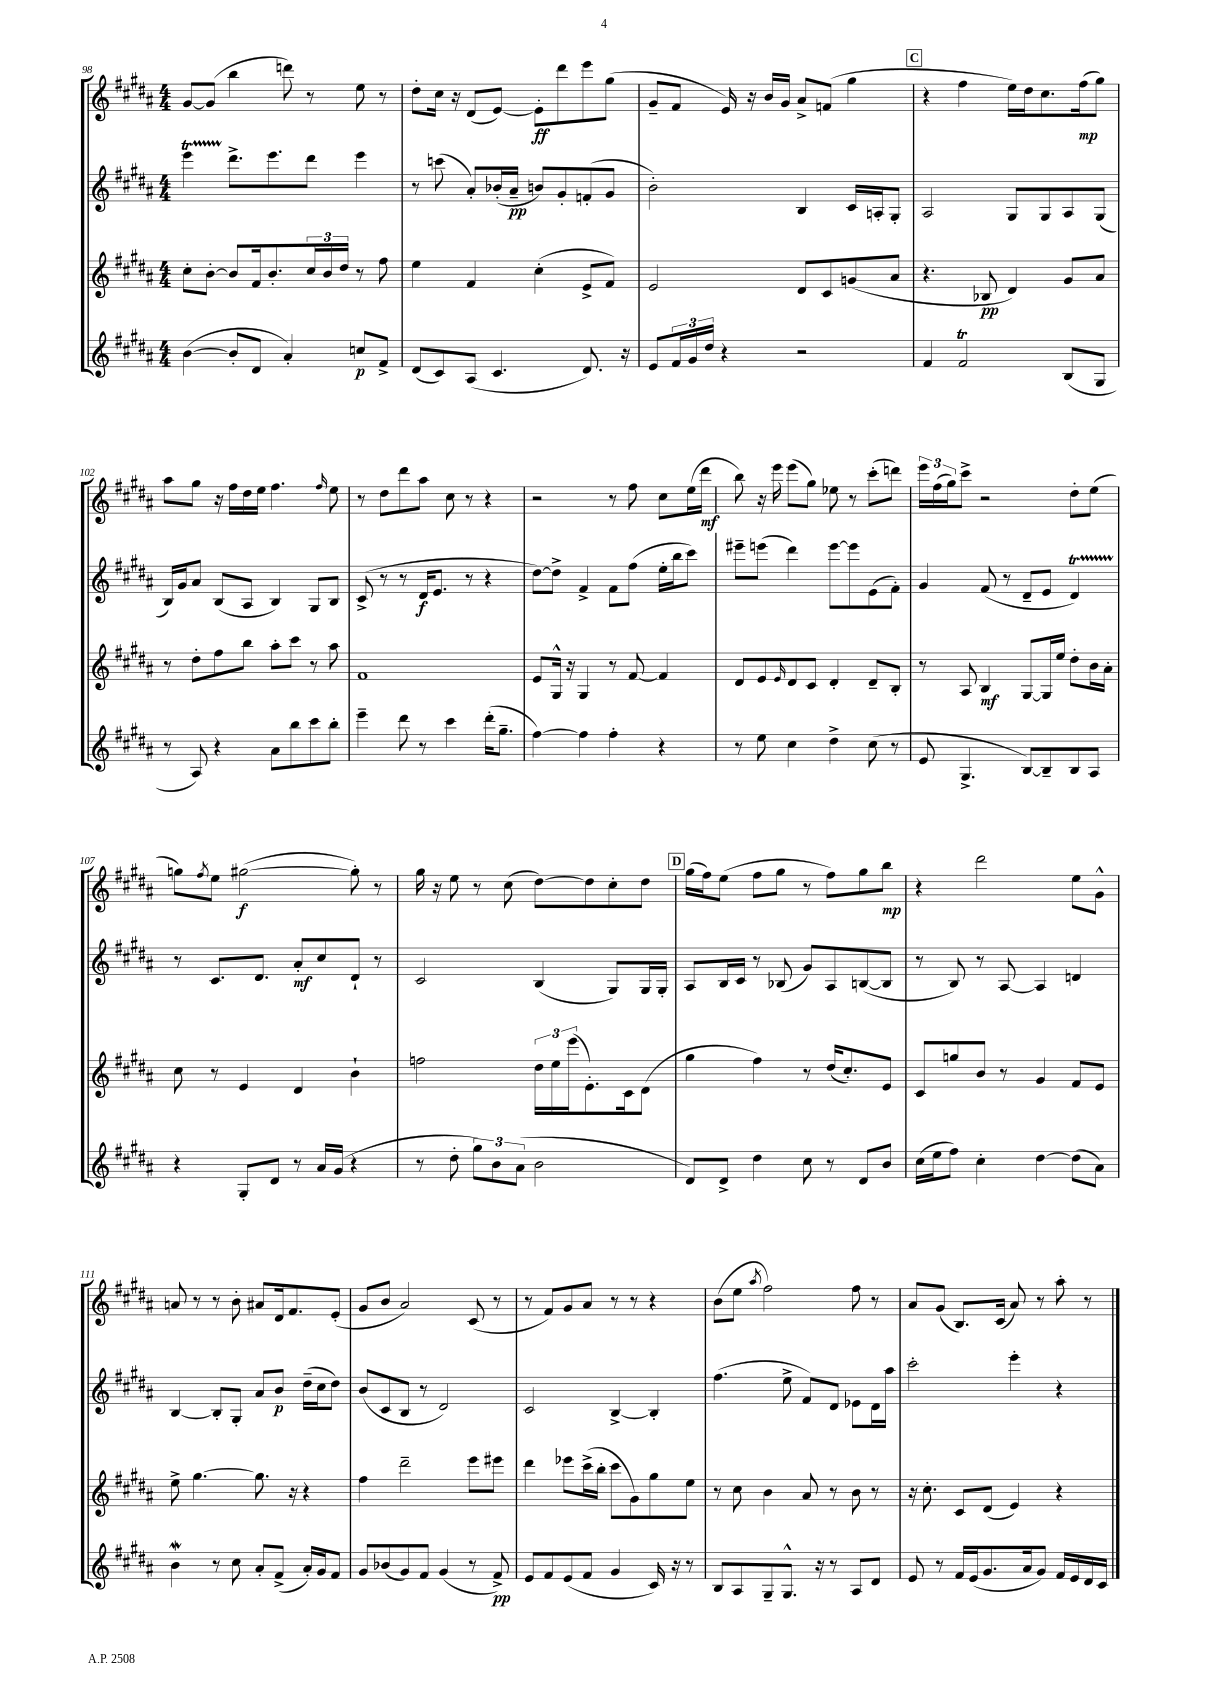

**kern	**kern	**kern	**kern
*staff4	*staff3	*staff2	*staff1
*clefG2	*clefG2	*clefG2	*clefG2
*k[f#c#g#d#a#]	*k[f#c#g#d#a#]	*k[f#c#g#d#a#]	*k[f#c#g#d#a#]
*M4/4	*M4/4	*M4/4	*M4/4
([4b	8cc#'	4eee	[8g#
.	[8b'	.	(8g#]
8b']	8b]	8.ddd#^	4bb
8d#	16f#	.	.
.	8.b'	8.eee	.
4a#')	.	.	8ddd)
.	24cc#	8ddd#	8r
.	24b	.	.
.	24dd#	.	.
8cc	8r	4eee	8ee
8f#^	8ff#	.	8r
=	=	=	=
(8d#	4ee	8r	8dd#'
8c#)	.	(8ccc	16cc#
.	.	.	16r
(8A#	4f#	8a#')	(8d#
4.c#	.	(16b-'	[8e)
.	.	16a#~	.
.	(4cc#'	8b)	8e']
.	.	8g#'	8ddd#
8.d#)	8e^	(8f'	8eee
.	8f#)	8g#	(8gg#
16r	.	.	.
=	=	=	=
8e	2e	2b')	8g#~
24f#	.	.	8f#
24g#	.	.	.
24dd#	.	.	.
4r	.	.	16e)
.	.	.	16r
.	.	.	16b
.	.	.	16g#
2r	8d#	4B	8a#^
.	8c#	.	(8f
.	(8g	16c#	4gg#
.	.	16A'	.
.	8a#	8G#'	.
=	=	=	=
4f#	4.r	2A#	4r
2f#	.	.	4ff#
.	8B-	.	.
.	4d#)	8G#	16ee)
.	.	.	16dd#
.	.	8G#	8.cc#
(8B	8g#	8A#	.
.	.	.	(16ff#
8G#	8a#	(8G#	8gg#)
=	=	=	=
8r	8r	16B)	8aa#
.	.	16g#	.
8A#)	8dd#'	8a#	8gg#
4r	8ff#	(8B	16r
.	.	.	16ff#
.	8bb	8A#	16dd#
.	.	.	16ee
8a#	8aa#'	4B)	4.ff#
8bb	8ccc#	.	.
8ccc#	8r	8G#	.
.	.	.	16qqff#
8bb'	8aa#	8B	8ee
=	=	=	=
4eee~	1f#	(8c#^	8r
.	.	8r	8dd#
8ddd#	.	8r	8ddd#
8r	.	16d#	8aa#
.	.	8.e	.
4ccc#	.	.	8cc#
.	.	8r	8r
(16ddd#'	.	4r	4r
8.gg#~	.	.	.
=	=	=	=
[4ff#)	8e	[8dd#)	2r
.	16G#^^	8dd#^]	.
.	16r	.	.
4ff#]	4G#	4f#^	.
4ff#'	8r	8f#	8r
.	[8f#	(8ff#	8ff#
4r	4f#]	16ee'	8cc#
.	.	16bb	.
.	.	8ccc#)	(16ee
.	.	.	16ddd#
=	=	=	=
8r	8d#	8eee#~	8bb)
8ee	8e	(8eee	16r
.	.	.	16eee
.	16qqe	.	.
4cc#	8d#	4ddd#)	(8eee
.	8c#	.	8gg#)
4dd#^	4d#'	[8eee	8ee-
.	.	8eee]	8r
(8cc#	8d#~	(8e	(8ccc#'
8r	8B'	8f#')	8ddd)
=	=	=	=
8e	8r	4g#	24eee
.	.	.	(24ff#
.	.	.	24gg#)
4.G#^	8A#	.	8ccc#^
.	4B	(8f#	2r
.	.	8r	.
[8B)	[8G#	8d#~	.
8B~]	16G#]	8e	.
.	16ee	.	.
8B	8dd#'	4d#)	8dd#'
8A#	16b	.	(8ee
.	16a#'	.	.
=	=	=	=
4r	8cc#	8r	8gg)
.	.	.	8qff#
.	8r	8.c#	8ee
8G#'	4e	.	([2gg#
.	.	8.d#	.
8d#	.	.	.
8r	4d#	8a#'	.
16a#	.	8cc#	.
(16g#	.	.	.
4r	4b`	8d#`	8gg#'])
.	.	8r	8r
=	=	=	=
8r	2ff	2c#	16gg#
.	.	.	16r
8dd#'	.	.	8ee
12gg#)	.	.	8r
12b	.	.	.
.	.	.	(8cc#
(12a#	.	.	.
2b	24dd#	(4B	[8dd#)
.	24ee	.	.
.	(24eee	.	.
.	8.e')	.	8dd#]
.	.	8G#)	8cc#'
.	16c#	.	.
.	(8d#	16G#	8dd#
.	.	16G#'	.
=	=	=	=
8d#)	4gg#	8A#	(16gg#
.	.	.	16ff#)
8d#^	.	16B	(8ee
.	.	16c#	.
4dd#	4ff#)	8r	8ff#
.	.	(8B-	8gg#
8cc#	8r	8g#)	8r
8r	(16dd#	8A#	8ff#)
.	8.cc#')	.	.
8d#	.	([8B	8gg#
8b	8e	8B]	8bb
=	=	=	=
(16cc#	8c#	8r	4r
16ee	.	.	.
8ff#)	8gg	8B)	.
4cc#'	8b	8r	2ddd#
.	8r	[8A#	.
[4dd#	4g#	4A#]	.
(8dd#]	8f#	4d	8ee
8a#)	8e	.	8g#^^
=	=	=	=
4b	8ee^	[4B	8a
.	[4.gg#	.	8r
8r	.	8B']	8r
8cc#	.	8G#'	8b'
8a#'	8.gg#]	8a#	8a#
(8f#^	.	8b	16d#
.	16r	.	8.f#
16a#')	4r	(16dd#~	.
16g#	.	16cc#	.
8f#	.	8dd#)	(8e'
=	=	=	=
8g#	4ff#	(8b	8g#
(8b-	.	8c#	8b
8g#)	2ddd#~	8B	2a#)
8f#	.	8r	.
(4g#	.	2d#)	.
8r	8eee	.	(8c#
8f#^)	8eee#	.	8r
=	=	=	=
8e	4ddd#	2c#	8r
8f#	.	.	8f#)
(8e	8eee-	.	8g#
8f#	(16ccc#^	.	8a#
.	16bb'	.	.
4g#	8ccc#	[4B^	8r
.	8g#)	.	8r
16c#)	8gg#	4B']	4r
16r	.	.	.
8r	8ee	.	.
=	=	=	=
8B	8r	(4.ff#	(8b
8A#	8cc#	.	8ee
.	.	.	8qaa#
8G#~	4b	.	2ff#)
8.G#^^	.	8ee^	.
.	8a#	8f#)	.
16r	.	.	.
8r	8r	8d#	.
8A#	8b	8e-	8ff#
8d#	8r	16d#	8r
.	.	16aa#	.
=	=	=	=
8e	16r	2ccc#'	8a#
.	8.cc#'	.	.
8r	.	.	(8g#
16f#	8c#	.	8.B)
(16e	.	.	.
8.g#	(8d#	.	.
.	.	.	(16c#
.	4e)	4eee'	8a#)
16a#	.	.	.
8g#)	.	.	8r
16f#	4r	4r	8aa#'
16e	.	.	.
16d#	.	.	8r
16c#	.	.	.
==	==	==	==
*-	*-	*-	*-
